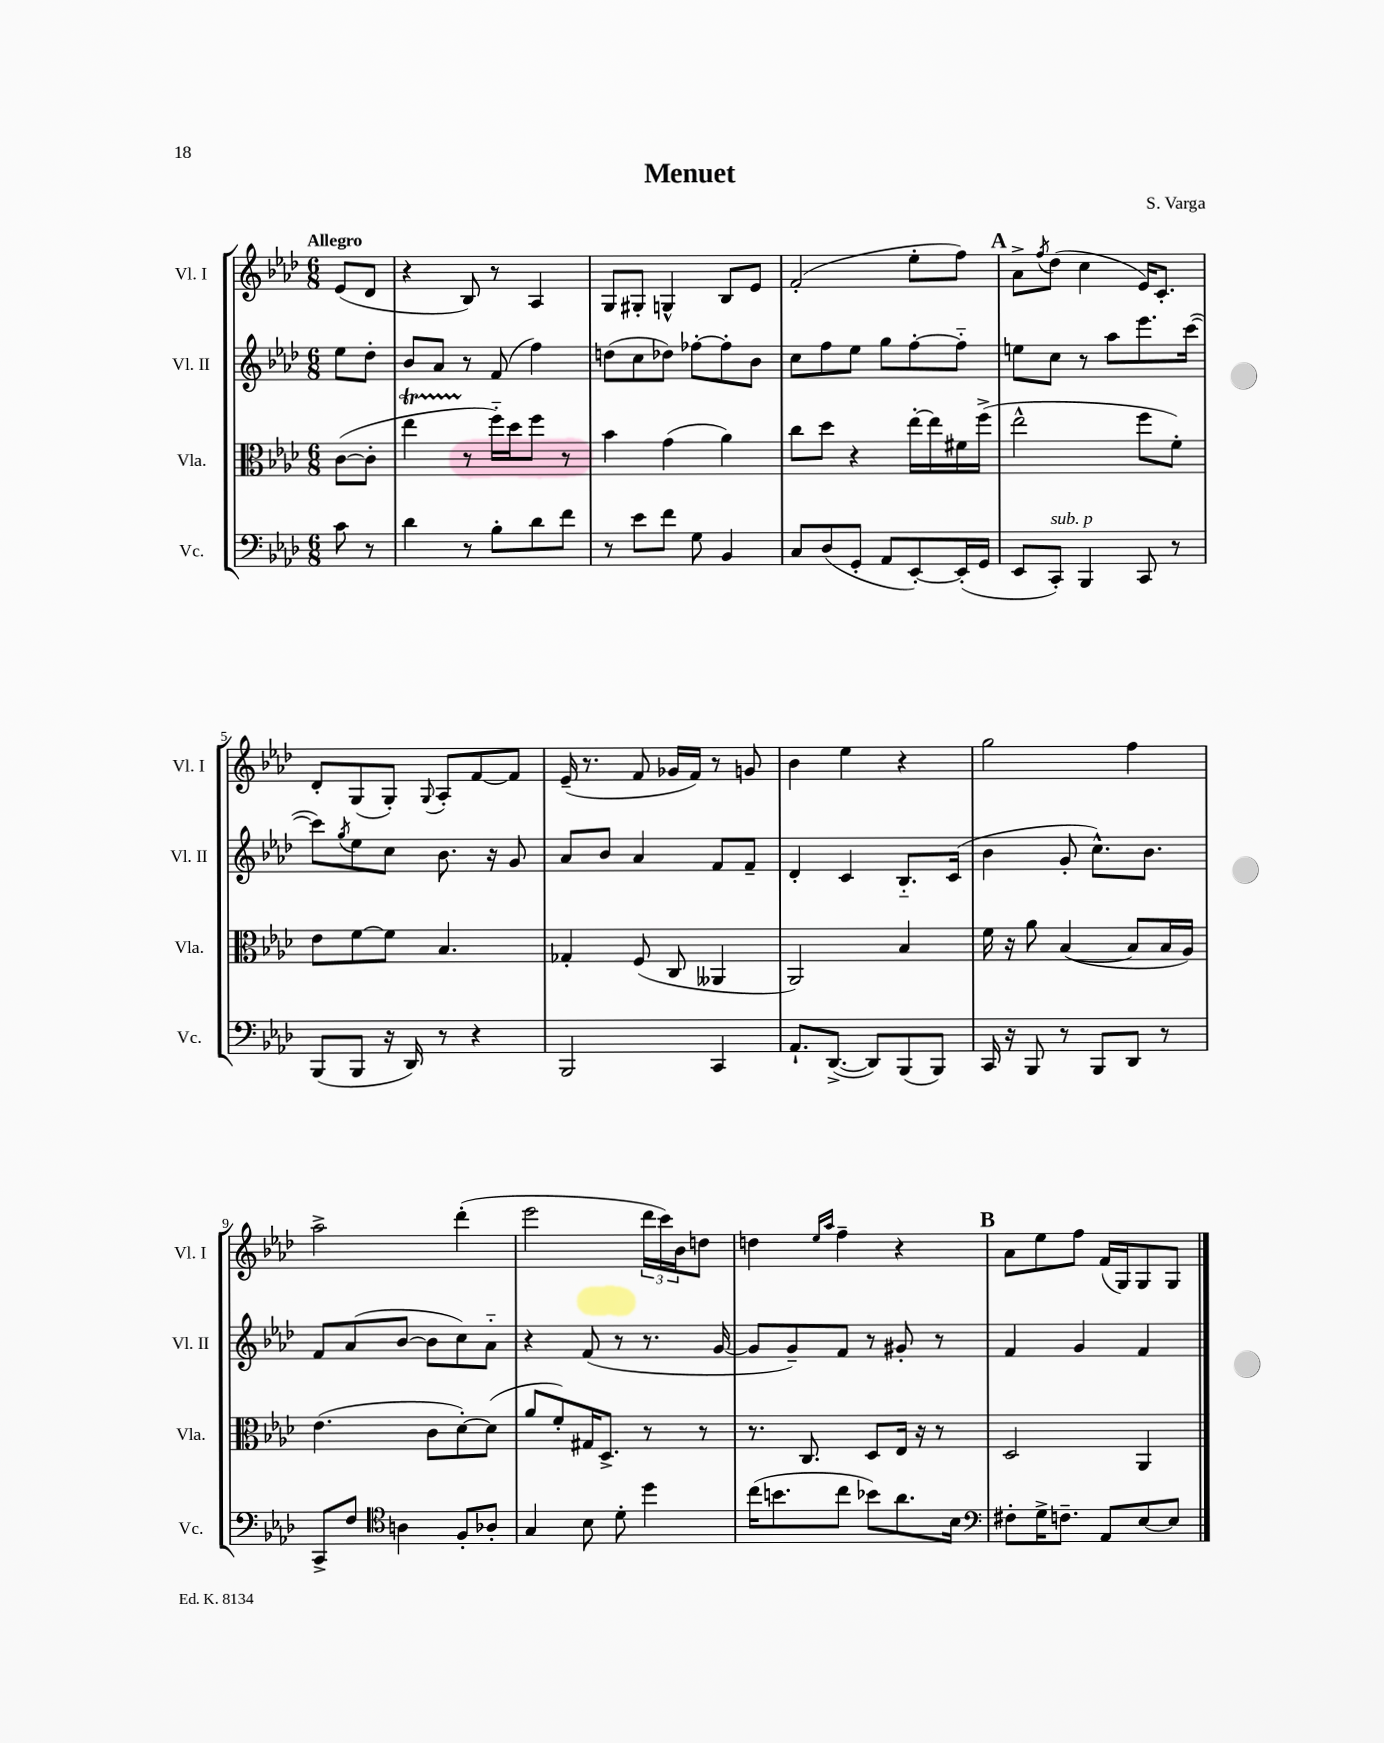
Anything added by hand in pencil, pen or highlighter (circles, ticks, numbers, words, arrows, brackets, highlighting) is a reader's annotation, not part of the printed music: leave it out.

**kern	**kern	**kern	**kern
*part4	*part3	*part2	*part1
*staff4	*staff3	*staff2	*staff1
*I"Vc.	*I"Vla.	*I"Vl. II	*I"Vl. I
*I'Vc.	*I'Vla.	*I'Vl. II	*I'Vl. I
*clefF4	*clefC3	*clefG2	*clefG2
*k[b-e-a-d-]	*k[b-e-a-d-]	*k[b-e-a-d-]	*k[b-e-a-d-]
*M6/8	*M6/8	*M6/8	*M6/8
=	=	=	=
!	!	!	!LO:TX:a:B:t=Allegro
8c\	([8c\L	8ee-\L	(8e-/L
8r	8c'\J]	8dd-'\J	8d-/J
=1	=1	=1	=1
4d-\	4ee-T\	8b-/L	4r
.	.	8a-/J	.
8r	8r	8r	8B-/)
8B-'\L	16ff\LL)	(8f/	8r
.	16dd-\J	.	.
8d-\	8ff\J	4ff\)	4A-/
8f\J	8r	.	.
=2	=2	=2	=2
8r	4b-\	(8ddn\L	8G/L
8e-\L	.	8cc\	8G#X'/J
8f\J	(4g\	8dd-X\J)	4Gn^^/
8G\	.	[8ff-X'\L	.
4BB-/	4a-\)	8ff-'\]	8B-/L
.	.	8b-\J	8e-/J
=3	=3	=3	=3
8C/L	8cc\L	8cc\L	(2f'/
(8D-/	8dd-\J	8ff\	.
8GG'/J	4r	8ee-\J	.
8AA-/L	.	8gg\L	.
[8EE-'/)	[16ee-'\LL	[8ff'\	8ee-'\L
.	16ee-\]	.	.
(16EE-'/L]	16f#X\	8ff\J]	8ff\J)
16GG/JJ	(16ff^\JJ	.	.
!!LO:REH:place=s1:t=A
=4	=4	=4	=4
8EE-/L	2ee-^^\	8een\L	8a-^\L
.	.	.	8qff/
!LO:TX:a:i:t=sub. p	!	!	!
8CC'/J)	.	8cc\J	(8dd-\J
4BBB-/	.	8r	4cc\
.	.	8aa-\L	.
8CC/	8ff\L	8.eee-\	16e-/KL)
.	.	.	8.c'/J
8r	8f'\J)	.	.
.	.	([16ccc\Jk	.
!!LO:LB:g=z
=5	=5	=5	=5
(8BBB-/L	8e-\L	8ccc\L])	8d-'/L
.	.	8qgg/	.
8BBB-/J	[8f\	8ee-\	(8G/
16r	8f\J]	8cc\J	8G'/J)
16DD-/)	.	.	.
.	.	.	8qqG/
8r	4.B-/	8.b-\	8A-'/L
4r	.	.	[8f/
.	.	16r	.
.	.	8g/	8f/J]
=6	=6	=6	=6
2BBB-/	4G-X'/	8a-/L	(16e-~/
.	.	.	8.r
.	.	8b-/J	.
.	(8F/	4a-/	8f/
.	8C/	.	16g-X/LL
.	.	.	16f/JJ)
4CC/	4AA--X/	8f/L	8r
.	.	8f~/J	8gn/
=7	=7	=7	=7
8.AA-`/L	2AA-/)	4d-'/	4b-\
([8.DD-^/J	.	.	.
.	.	4c/	4ee-\
8DD-/L])	.	.	.
(8BBB-/	4B-/	8.B-/L	4r
8BBB-/J)	.	.	.
.	.	(16c/Jk	.
=8	=8	=8	=8
16CC/	16f\	4b-\	2gg\
16r	16r	.	.
8BBB-/	8a-\	.	.
8r	([4B-/	8g'/	.
8BBB-/L	.	8.cc^^\L)	.
8DD-/J	8B-/L]	.	4ff\
.	.	8.b-\J	.
8r	16B-/L	.	.
.	16A-/JJ)	.	.
!!LO:LB:g=z
=9	=9	=9	=9
8CC^/L	(4.e-\	8f/L	2aa-^\
8F/J	.	(8a-/	.
*clefC4	*	*	*
4An\	.	[8b-/J	.
.	8c\L	8b-\L]	.
8F'/L	[8d-'\)	8cc\)	(4ddd-'\
8A-X'/J	(8d-\J]	8a-\J	.
=10	=10	=10	=10
4G/	8a-/L	4r	2eee-\
.	8f'/)	.	.
8B-\	16G#X/K	(8f/	.
.	8.D-^/J	.	.
8d-'\	.	8r	.
4dd-\	8r	8.r	24ddd-\LL
.	.	.	24ccc\)
.	.	.	24b-\J
.	8r	.	8ddn\J
.	.	[16g/	.
=11	=11	=11	=11
(16cc\KL	8.r	8g/L]	4ddn\
8.bn\	.	.	.
.	.	8g~/)	.
.	8.C/	.	.
.	.	.	16qqee-/LL
.	.	.	16qqaa-/JJ
8cc\J	.	8f/J	4ff~\
8b-X\L)	8D-/L	8r	.
8.a-\	16E-/Jk	8g#X'/	4r
.	16r	.	.
.	8r	8r	.
16B-\Jk	.	.	.
!!LO:REH:place=s1:t=B
=12	=12	=12	=12
*clefF4	*	*	*
8F#X'\L	2D-/	4f/	8a-\L
16G^\K	.	.	8ee-\
8.Fn~\J	.	.	.
.	.	4g/	8ff\J
8AA-/L	.	.	(16f/LL
.	.	.	16G/J)
[8E-/	4AA-/	4f/	8G/
8E-/J]	.	.	8G/J
==	==	==	==
*-	*-	*-	*-
